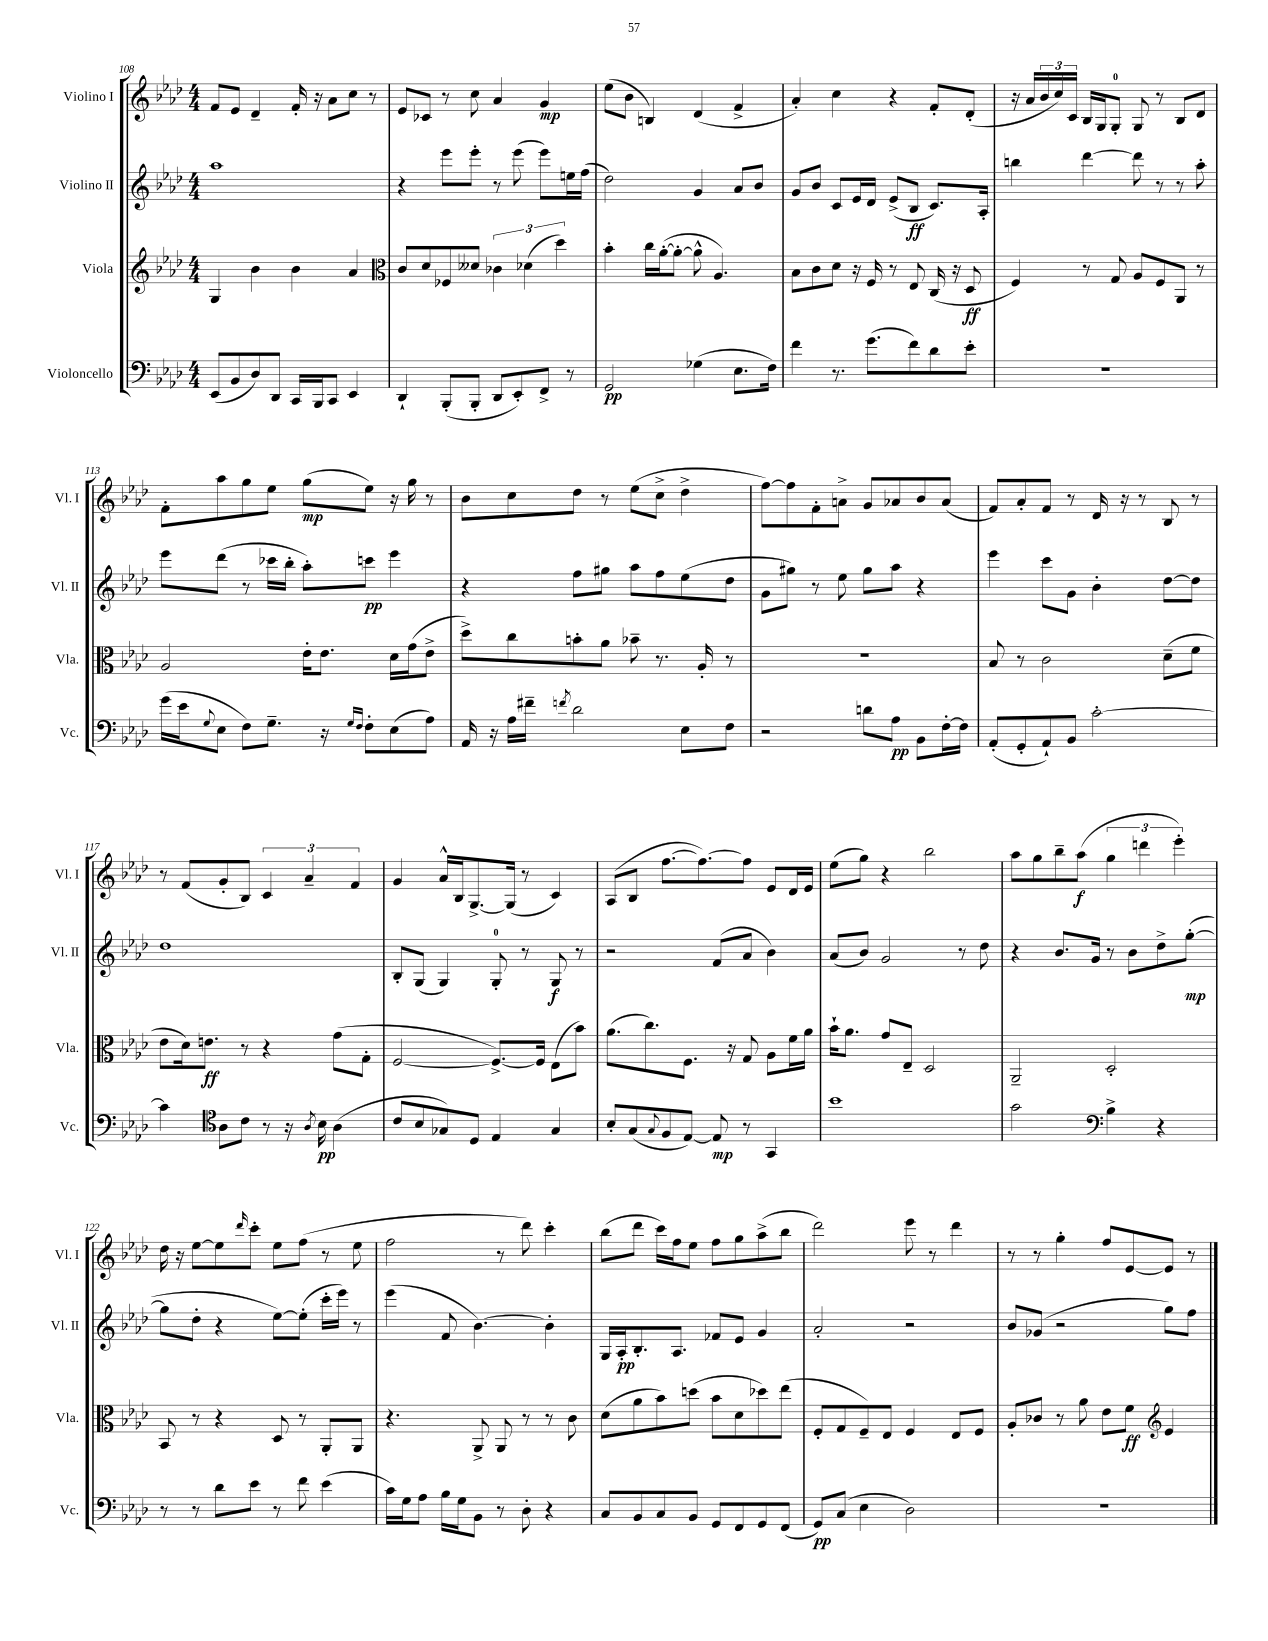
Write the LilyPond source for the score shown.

<<
\new StaffGroup <<
\new Staff = "s0" \with { instrumentName = "Violino I" shortInstrumentName = "Vl. I" } {
    \clef treble \key aes \major \numericTimeSignature \time 4/4
    f'8 ees'8 des'4-- f'16-. r16 aes'8 c''8 r8 |
    ees'8 ces'8 r8 c''8 aes'4 g'4\mp |
    ees''8( bes'8 b4) des'4( f'4-> |
    aes'4-.) c''4 r4 f'8-. des'8-.( |
    r16 aes'16 \tuplet 3/2 { bes'16 c''16) c'16 } bes16 g16 g8-0-. g8 r8 bes8 des'8 |
    f'8-. aes''8 g''8 ees''8 g''8\mp( ees''8) r16 g''16 r8 |
    bes'8 c''8 des''8 r8 ees''8( c''8-> des''4-> |
    f''8~) f''8 f'8-. a'8-> g'8 aes'8 bes'8 aes'8( |
    f'8) aes'8-. f'8 r8 des'16 r16 r8 bes8 r8 |
    r8 f'8( g'8-. bes8) \tuplet 3/2 { c'4 aes'4-- f'4 } |
    g'4 aes'16-^ bes16 g8.~-> g16( r8 c'4) |
    aes8( bes8 f''8.~ f''8.~) f''8 ees'8 des'16 ees'16 |
    ees''8( g''8) r4 bes''2 |
    aes''8 g''8 bes''8-- aes''8\f( \tuplet 3/2 { g''4 d'''4 ees'''4-.) } |
    des''16 r16 ees''8~ ees''8 \grace { des'''16 } c'''8-. ees''8 f''8( r8 ees''8 |
    f''2 r8 des'''8) c'''4-. |
    bes''8( des'''8 c'''16) f''16 ees''8 f''8 g''8 aes''8->( bes''8 |
    des'''2) ees'''8 r8 des'''4 |
    r8 r8 g''4-. f''8 ees'8~ ees'8 r8 \bar "|." |
}
\new Staff = "s1" \with { instrumentName = "Violino II" shortInstrumentName = "Vl. II" } {
    \clef treble \key aes \major \numericTimeSignature \time 4/4
    aes''1 |
    r4 ees'''8 ees'''8-. r8 ees'''8( ees'''8) e''16 f''16( |
    des''2) g'4 aes'8 bes'8 |
    g'8 bes'8 c'8 ees'16 des'16 ees'8->( bes8\ff c'8.) aes16-. |
    b''4 des'''4~ des'''8 r8 r8 aes''8-. |
    ees'''8 des'''8( r8 ces'''16 bes''16-. aes''8-.) c'''8\pp ees'''4 |
    r4 f''8 gis''8 aes''8 f''8 ees''8( des''8 |
    g'8 gis''8) r8 ees''8 gis''8 aes''8 r4 |
    ees'''4 c'''8 g'8 bes'4-. des''8~ des''8 |
    des''1 |
    bes8-. g8( g4) g8-0-. r8 g8\f r8 |
    r2 f'8( aes'8 bes'4) |
    aes'8( bes'8) g'2 r8 des''8 |
    r4 bes'8. g'16 r8 bes'8 des''8-> g''8~-.\mp( |
    g''8 des''8-. r4 ees''8~) ees''8-.( c'''16-. ees'''16) r8 |
    ees'''4( f'8 bes'4.~) bes'4-. |
    g16 aes16-.\pp bes8.-. aes8. fes'8 ees'8 g'4 |
    aes'2-. r2 |
    bes'8 ges'8( r2 g''8) f''8 \bar "|." |
}
\new Staff = "s2" \with { instrumentName = "Viola" shortInstrumentName = "Vla." } {
    \clef treble \key aes \major \numericTimeSignature \time 4/4
    g4 bes'4 bes'4 aes'4 |
    \clef alto c'8 des'8 fes8 deses'8 \tuplet 3/2 { ces'4 des'4( des''4) } |
    bes'4-. c''16 aes'16~-.( aes'8~-. aes'8-^ aes4.) |
    bes8 c'8 des'8 r16 f16 r8 ees8 c16( r16 des8\ff |
    f4) r8 g8 aes8 f8 aes,8 r8 |
    aes2 ees'16-. ees'8. des'16 g'16( ees'8-> |
    des''8->) c''8 b'8-. aes'8 bes'8-- r8. aes16-. r8 |
    R1 |
    bes8 r8 c'2 des'8--( f'8 |
    ees'8 des'16) e'8.\ff r8 r4 g'8( g8-. |
    f2~ f8.~->) f16 ees8( bes'8) |
    aes'8.( c''8.) f8. r16 g8 aes8 f'16 aes'16 |
    bes'16-! aes'8. g'8 ees8-- des2 |
    aes,2-- des2-. |
    bes,8 r8 r4 des8 r8 aes,8-. aes,8 |
    r4. aes,8-> aes,8 r8 r8 c'8 |
    des'8( aes'8 bes'8) d''8( bes'8 des'8 des''8) ees''8( |
    f8-. g8 f8--) ees8 f4 ees8 f8 |
    aes8-. ces'8 r8 aes'8 ees'8 f'8\ff \clef treble ees'4 \bar "|." |
}
\new Staff = "s3" \with { instrumentName = "Violoncello" shortInstrumentName = "Vc." } {
    \clef bass \key aes \major \numericTimeSignature \time 4/4
    ees,8( bes,8 des8) des,8 c,16 bes,,16 c,8 ees,4 |
    des,4-! bes,,8-.( bes,,8-. des,8 ees,8-.) f,8-> r8 |
    g,2\pp ges4( ees8. f16) |
    f'4 r8. g'8.( f'8) des'8 ees'8-. |
    R1 |
    g'16( ees'16 \appoggiatura { g8 } ees8 f8) g8.-- r16 \grace { g16 f16 } f8-. ees8( aes8) |
    aes,16 r16 aes16 fis'16-- \acciaccatura { f'8 } des'2 ees8 f8 |
    r2 d'8 aes8\pp bes,8 f16~-. f16 |
    aes,8-.( g,8-. aes,8-!) bes,8 c'2~-. |
    c'4 \clef tenor aes8 c'8 r8 r16 \acciaccatura { aes8 } bes16\pp aes4( |
    c'8 bes8 ges8) des8 ees4 ges4 |
    bes8-. g8( \appoggiatura { g8 } f8 ees8~) ees8\mp r8 g,4 |
    bes'1 |
    g'2 \clef bass bes4-> r4 |
    r8 r8 des'8 ees'8 r8 f'8 ees'4( |
    c'16) g16 aes8 bes16 g16 bes,8 r8 des8-. r4 |
    c8 bes,8 c8 bes,8 g,8 f,8 g,8 f,8( |
    g,8\pp) c8( ees4 des2) |
    R1 \bar "|." |
}
>>
>>
\layout { \context { \Score currentBarNumber = #108 } }
